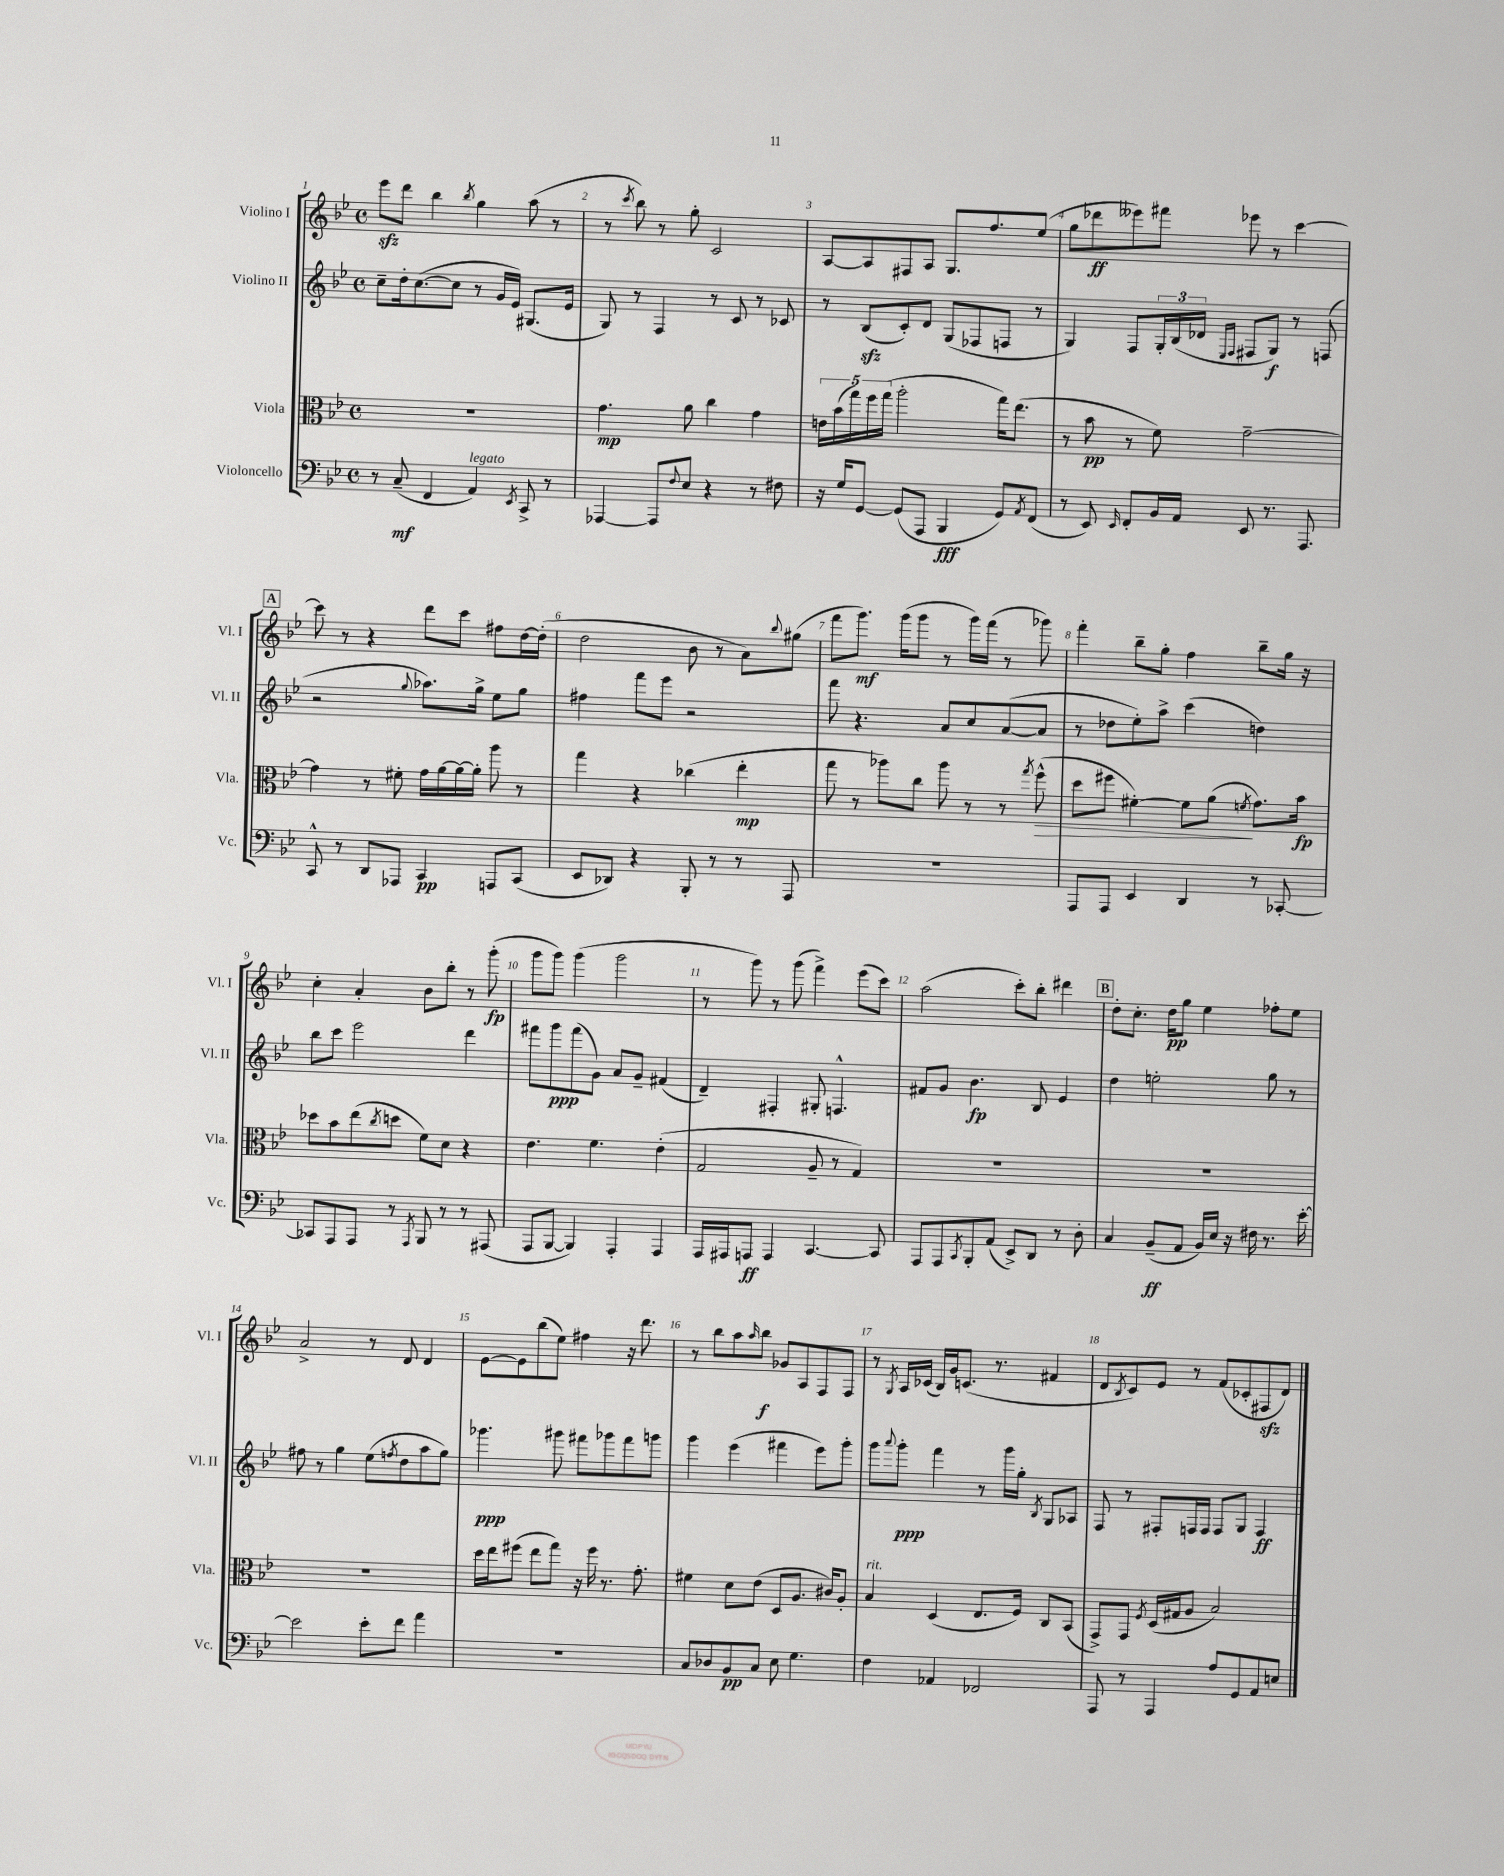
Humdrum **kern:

**kern	**dynam	**kern	**dynam	**kern	**dynam	**kern	**dynam
*part4	*part4	*part3	*part3	*part2	*part2	*part1	*part1
*staff4	*staff4	*staff3	*staff3	*staff2	*staff2	*staff1	*staff1
*I"Violoncello	*	*I"Viola	*	*I"Violino II	*	*I"Violino I	*
*I'Vc.	*	*I'Vla.	*	*I'Vl. II	*	*I'Vl. I	*
*clefF4	*	*clefC3	*	*clefG2	*	*clefG2	*
*k[b-e-]	*	*k[b-e-]	*	*k[b-e-]	*	*k[b-e-]	*
*M4/4	*	*M4/4	*	*M4/4	*	*M4/4	*
*met(c)	*	*met(c)	*	*met(c)	*	*met(c)	*
=1	=1	=1	=1	=1	=1	=1	=1
8r	.	1r	.	8cc~\L	.	8eee-zz\L	.
(8C~/	mf	.	.	16dd'\k	.	8ddd\J	.
.	.	.	.	([8.cc\	.	.	.
4FF/	.	.	.	.	.	4bb-\	.
.	.	.	.	8cc\J]	.	.	.
.	.	.	.	.	.	8qbb-/	.
!LO:TX:a:i:t=legato	!	!	!	!	!	!	!
4AA/)	.	.	.	8r	.	4gg\	.
.	.	.	.	16g/LL	.	.	.
.	.	.	.	16e-/JJ)	.	.	.
8qEE-/	.	.	.	.	.	.	.
8CC^/	.	.	.	(8.G#X/L	.	(8aa\	.
8r	.	.	.	.	.	8r	.
.	.	.	.	16e-/Jk	.	.	.
=2	=2	=2	=2	=2	=2	=2	=2
[4AAA-X/	.	4.g\	mp	8G/)	.	8r	.
.	.	.	.	.	.	8qccc/	.
.	.	.	.	8r	.	8bb-\)	.
8AAA-/L]	.	.	.	4F/	.	8r	.
8qqF/	.	.	.	.	.	.	.
8E-/J	.	8a\	.	.	.	8gg'\	.
4r	.	4cc\	.	8r	.	2c/	.
.	.	.	.	8c/	.	.	.
8r	.	4g\	.	8r	.	.	.
8F#X\	.	.	.	8c-X/	.	.	.
=3	=3	=3	=3	=3	=3	=3	=3
16r	.	20en\LL	.	8r	.	[8A/L	.
.	.	(20b-\	.	.	.	.	.
16G/KL	.	.	.	.	.	.	.
.	.	20gg\)	.	.	.	.	.
[8GG/J	.	.	.	(8B-zz/L	.	8A/]	.
.	.	20ff\	.	.	.	.	.
.	.	(20gg\JJ	.	.	.	.	.
(8GG/L]	.	2aa'\	.	8c'/)	.	8F#X/	.
8AAA/J	.	.	.	8d/J	.	8A/J	.
4BBB-/	fff	.	.	(8G/L	.	8.G/L	.
.	.	.	.	8F-X/	.	.	.
.	.	.	.	.	.	8.ff/	.
8GG/L)	.	16gg\KL)	.	8Fn/J	.	.	.
.	.	(8.ee-\J	.	.	.	.	.
8qAA/	.	.	.	.	.	.	.
(8FF/J	.	.	.	8r	.	(8ee-/J	.
=4	=4	=4	=4	=4	=4	=4	=4
8r	.	8r	.	4G/)	.	8gg\L	.
8EE-/)	.	8b-\	pp	.	.	8ddd-X\	ff
16qqEE-/	.	.	.	.	.	.	.
8FF'/L	.	8r	.	8F/L	.	8eee--X\)	.
16BB-/L	.	8f\)	.	24G'/L	.	8fff#X\J	.
.	.	.	.	(24B-/	.	.	.
16AA/JJ	.	.	.	.	.	.	.
.	.	.	.	24d-X/JJ	.	.	.
.	.	.	.	16qqE-/LL	.	.	.
.	.	.	.	16qqF/JJ	.	.	.
8EE-/	.	[2g~\	.	8F#X/L	.	8eee-X\	.
8.r	.	.	.	8G/J)	f	8r	.
.	.	.	.	8r	.	[4ccc\	.
8.AAA/	.	.	.	.	.	.	.
.	.	.	.	(8Fn/	.	.	.
!!LO:LB:g=z
!!LO:REH:place=s1:t=A
=5	=5	=5	=5	=5	=5	=5	=5
8CC^^/	.	4g\]	.	2r	.	8ccc\]	.
8r	.	.	.	.	.	8r	.
8DD/L	.	8r	.	.	.	4r	.
8AAA-X/J	.	8f#X'\	.	.	.	.	.
.	.	.	.	8qqgg/	.	.	.
4CC/	pp	16g\LL	.	8.aa-X\L)	.	8ddd\L	.
.	.	[16a\	.	.	.	.	.
.	.	16a\_	.	.	.	8ccc\J	.
.	.	16a'\JJ]	.	16gg^\Jk	.	.	.
8AAAn/L	.	8aa\	.	8ee-\L	.	8ff#X\L	.
(8CC/J	.	8r	.	8gg\J	.	[16dd\L	.
.	.	.	.	.	.	(16dd'\JJ]	.
=6	=6	=6	=6	=6	=6	=6	=6
8EE-/L	.	4gg\	.	4ff#X\	.	2dd\	.
8DD-X/J)	.	.	.	.	.	.	.
4r	.	4r	.	8fff\L	.	.	.
.	.	.	.	8eee-\J	.	.	.
8BBB-'/	.	(4cc-X\	.	2r	.	8b-\	.
8r	.	.	.	.	.	8r	.
8r	.	4ee-'\	mp	.	.	8a\L)	.
.	.	.	.	.	.	8qqbb-/	.
8AAA/	.	.	.	.	.	(8gg#X\J	.
=7	=7	=7	=7	=7	=7	=7	=7
1r	.	8gg\	.	8fff\	.	8fff\L	.
.	.	8r	.	4.r	.	8.ggg\J)	mf
.	.	8aa-X\L)	.	.	.	.	.
.	.	.	.	.	.	(16ggg\KL	.
.	.	8cc\J	.	.	.	8ggg\J	.
.	.	8aa-\	.	8a/L	.	8r	.
.	.	8r	.	8cc/	.	16ggg\LL)	.
.	.	.	.	.	.	(16fff\JJ	.
.	.	8r	.	([8a/	.	8r	.
.	.	8qgg/	.	.	.	.	.
!	!	!	!LO:HP:b	!	!	!	!
.	.	(8ff^^\	>	8a/J]	.	8ggg-X\)	.
=8	=8	=8	=8	=8	=8	=8	=8
8AAA/L	.	8dd\L	.	8r	.	4fff'\	.
8AAA/J	.	8ff#X\J	.	8dd-X\L	.	.	.
4EE-/	.	[4f#X'\)	.	8ee-'\)	.	8bb-~\L	.
.	.	.	.	8aa^\J	.	8gg'\J	.
4DD/	.	8f#\L]	.	(4ccc\	.	4ff\	.
.	.	(8a\J	.	.	.	.	.
.	.	8qfn/	.	.	.	.	.
8r	.	8.g\L)	]	4ddn\)	.	8bb-~\L	.
[8CC-X'/	.	.	.	.	.	16gg\Jk	.
.	.	16b-\Jk	fp	.	.	16r	.
!!LO:LB:g=z
=9	=9	=9	=9	=9	=9	=9	=9
8CC-X/L]	.	8dd-X\L	.	8bb-\L	.	4cc'\	.
8AAA/	.	8b-\	.	8ccc\J	.	.	.
8AAA/J	.	(8ee-\	.	2eee-\	.	4a'/	.
.	.	8qcc/	.	.	.	.	.
8r	.	8ddn\J	.	.	.	.	.
8qAAA/	.	.	.	.	.	.	.
8BBB-/	.	8f\L)	.	.	.	8b-\L	.
8r	.	8d\J	.	.	.	8bb-'\J	.
8r	.	4r	.	4ddd\	.	8r	.
(8AAA#X/	.	.	.	.	.	(8ggg'\	fp
=10	=10	=10	=10	=10	=10	=10	=10
8AAA/L	.	4.e-\	.	8fff#X\L	.	8ggg\L	.
[8BBB-/J	.	.	.	8ggg\	ppp	8ggg\J)	.
4BBB-/])	.	.	.	(8fff#\	.	(4ggg\	.
.	.	4.f\	.	8g\J)	.	.	.
4AAA'/	.	.	.	8a/L	.	2ggg\	.
.	.	.	.	8g~/J	.	.	.
4AAA/	.	(4e-'\	.	(4f#X/	.	.	.
=11	=11	=11	=11	=11	=11	=11	=11
16AAA/LL	.	2G/	.	4d~/)	.	8r	.
16AAA#X/J	.	.	.	.	.	.	.
8AAAn/J	ff	.	.	.	.	8ggg\)	.
4AAA/	.	.	.	4F#X'/	.	8r	.
.	.	.	.	.	.	(8ggg\	.
[4.CC/	.	8A~/	.	8G#X'/	.	4fff^\)	.
.	.	8r	.	4.Fn^^/	.	.	.
.	.	4G/)	.	.	.	(8eee-\L	.
8CC/]	.	.	.	.	.	8ccc\J)	.
=12	=12	=12	=12	=12	=12	=12	=12
8AAA/L	.	1r	.	8f#X/L	.	(2aa\	.
8AAA/	.	.	.	8g/J	.	.	.
8qCC/	.	.	.	.	.	.	.
8BBB-'/	.	.	.	4.b-\	fp	.	.
(8AA/J	.	.	.	.	.	.	.
8EE-^/L)	.	.	.	.	.	8ccc'\L)	.
8DD/J	.	.	.	8B-/	.	8bb-'\J	.
8r	.	.	.	4e-/	.	4ddd#X\	.
8D'\	.	.	.	.	.	.	.
!!LO:REH:place=s1:t=B
=13	=13	=13	=13	=13	=13	=13	=13
4C/	.	1r	.	4dd\	.	8dd'\L	.
.	.	.	.	.	.	8.cc'\J	.
(8BB-~/L	ff	.	.	2een'\	.	.	.
.	.	.	.	.	.	16dd\KL	pp
8AA/J	.	.	.	.	.	8gg\J	.
16BB-/LL)	.	.	.	.	.	4ee-\	.
16E-/JJ	.	.	.	.	.	.	.
16r	.	.	.	.	.	.	.
16F#X\	.	.	.	.	.	.	.
8.r	.	.	.	8gg\	.	8ff-X'\L	.
.	.	.	.	8r	.	8ee-\J	.
[16e-'\	.	.	.	.	.	.	.
!!LO:LB:g=z
=14	=14	=14	=14	=14	=14	=14	=14
2e-\]	.	1r	.	8ff#X\	.	2a^/	.
.	.	.	.	8r	.	.	.
.	.	.	.	4gg\	.	.	.
8e-'\L	.	.	.	(8ee-\L	.	8r	.
.	.	.	.	8qffn/	.	.	.
8f\J	.	.	.	8dd\	.	8d/	.
4a\	.	.	.	8aa\	.	4d/	.
.	.	.	.	8gg\J)	.	.	.
=15	=15	=15	=15	=15	=15	=15	=15
1r	.	16dd\LL	.	4.ggg-X\	ppp	[8e-\L	.
.	.	16ee-\J	.	.	.	.	.
.	.	(8ff#X\J	.	.	.	8e-\]	.
.	.	8ee-\L	.	.	.	(8bb-\	.
.	.	8gg\J)	.	8ggg#X\	.	8ee-\J)	.
.	.	16r	.	8fff#X\L	.	4ff#X\	.
.	.	16ff#\	.	.	.	.	.
.	.	8.r	.	8ggg-X\	.	.	.
.	.	.	.	8fff#\	.	16r	.
.	.	8.g'\	.	.	.	8.ddd\	.
.	.	.	.	8gggn\J	.	.	.
=16	=16	=16	=16	=16	=16	=16	=16
8C/L	.	4f#X\	.	4ggg\	.	8r	.
8D-X/	.	.	.	.	.	8bb-\L	.
8BB-/	pp	8d\L	.	(4eee-\	.	8aa\	.
.	.	.	.	.	.	16qqaa/	.
8C/J	.	(8e-\J	.	.	.	8bb-\J	f
8E-\	.	8D/L	.	4fff#X\	.	8g-X/L	.
4.G\	.	8.A/J	.	.	.	8A/	.
.	.	.	.	8eee-\L)	.	8F/	.
.	.	16c#X/KL)	.	.	.	.	.
.	.	8A'/J	.	8ggg'\J	.	8F/J	.
=17	=17	=17	=17	=17	=17	=17	=17
!	!	!LO:TX:a:i:t=rit.	!	!	!	!	!
4F\	.	4B-/	.	8ggg\L	.	8r	.
.	.	.	.	8qqaaa/	.	8qG/	.
.	.	.	.	8ggg'\J	ppp	16A/LL	.
.	.	.	.	.	.	(16c-X/JJ	.
4AA-X/	.	(4D/	.	4fff\	.	16B-/LL)	.
.	.	.	.	.	.	16g/J	.
.	.	.	.	.	.	(8.cn/J	.
2FF-X/	.	8.E-/L	.	8r	.	.	.
.	.	.	.	.	.	8.r	.
.	.	.	.	16ggg\LL	.	.	.
.	.	16F/Jk)	.	16gg'\JJ	.	.	.
.	.	.	.	8qB-/	.	.	.
.	.	8C/L	.	8G/L	.	4f#X/	.
.	.	(8BB-/J	.	8A-X/J	.	.	.
=18	=18	=18	=18	=18	=18	=18	=18
8AAA/	.	8GG^/L)	.	8F/	.	8d/L	.
.	.	.	.	.	.	8qB-/	.
8r	.	8GG/J	.	8r	.	8c/)	.
.	.	8qF/	.	.	.	.	.
4AAA/	.	(16D/LL	.	8F#X'/L	.	8e-/J	.
.	.	16G#X/J	.	.	.	.	.
.	.	8A/J	.	16Fn/L	.	8r	.
.	.	.	.	16F/JJ	.	.	.
8A/L	.	2B-/)	.	8F/L	.	(8f/L	.
8GG/	.	.	.	8G/J	.	8c-X'/	.
8AA/	.	.	.	4F/	ff	8F#Xzz/	.
8En/J	.	.	.	.	.	8d/J)	.
==	==	==	==	==	==	==	==
*-	*-	*-	*-	*-	*-	*-	*-
